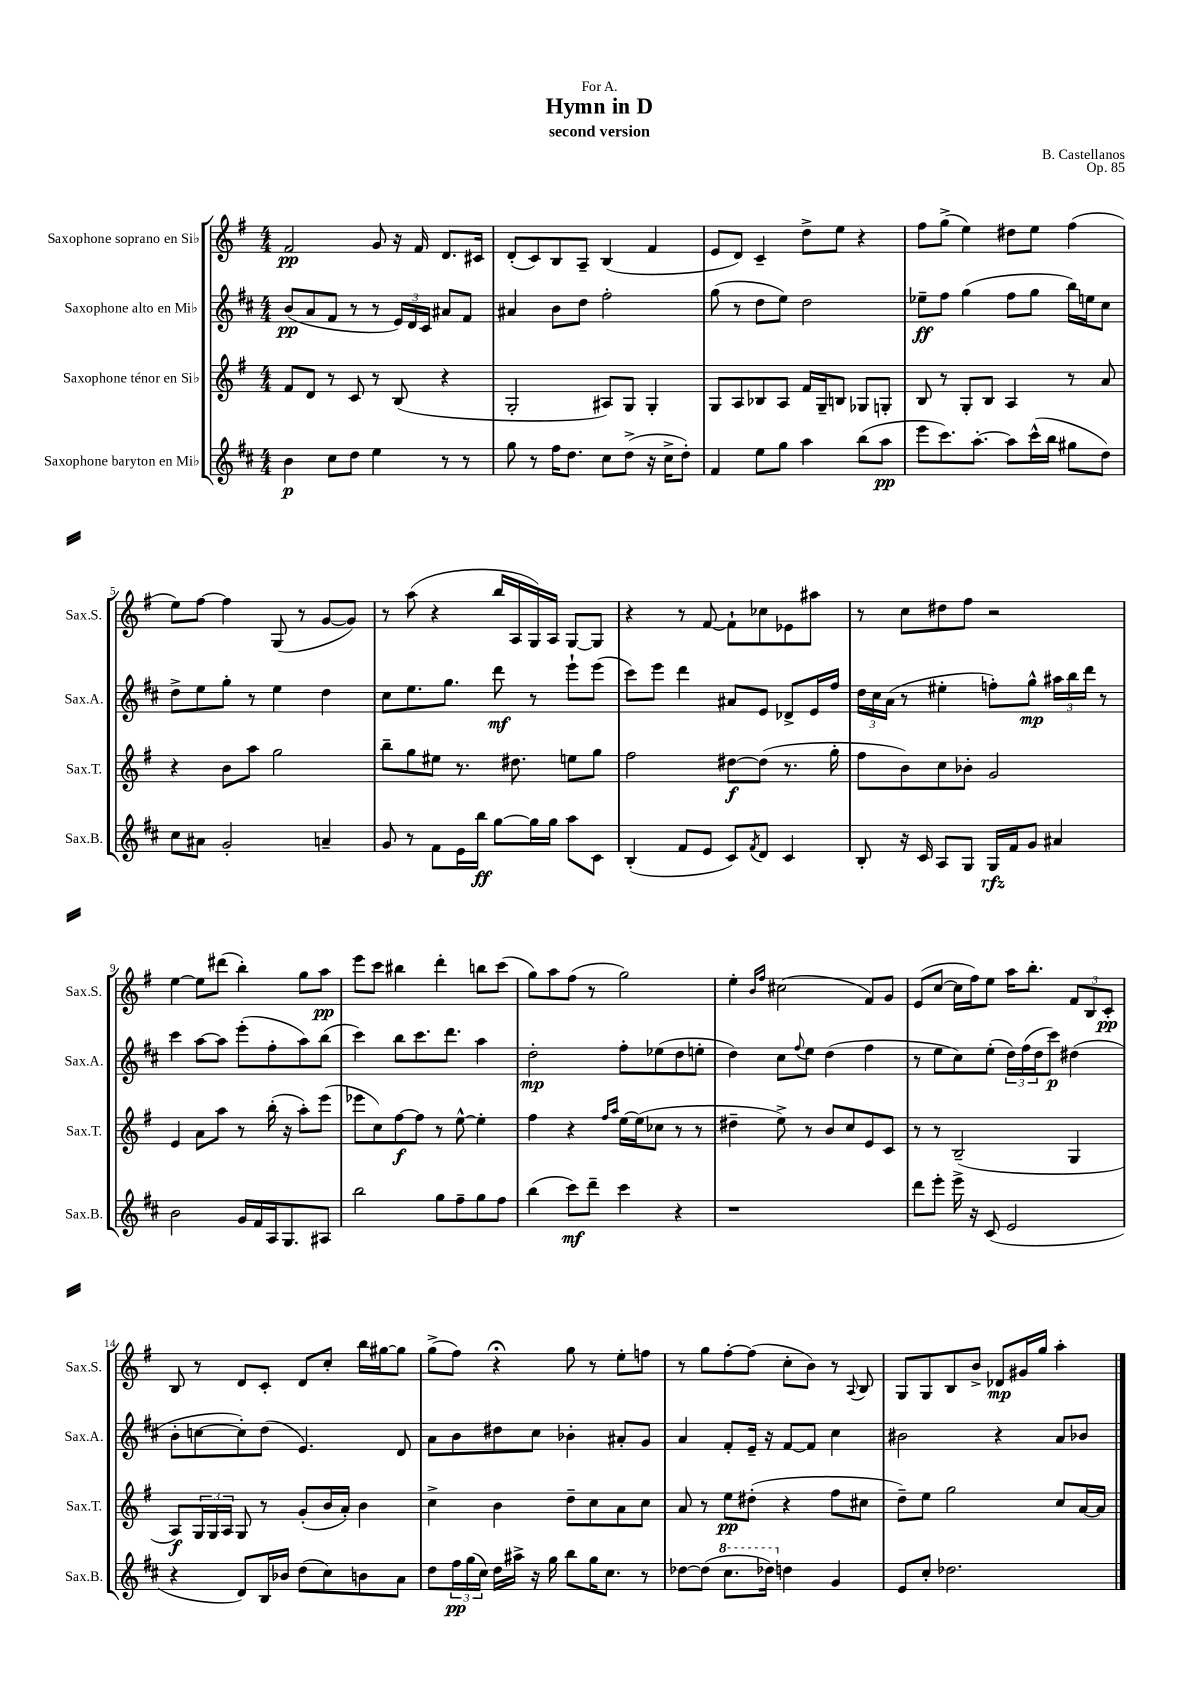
\header { title = "Hymn in D" composer = "B. Castellanos" subtitle = "second version" dedication = "For A." opus = "Op. 85" }
<<
\new StaffGroup <<
\new Staff = "s0" \with { instrumentName = "Saxophone soprano en Sib" shortInstrumentName = "Sax.S." } {
    \clef treble \key g \major \numericTimeSignature \time 4/4
    fis'2\pp g'8 r16 fis'16 d'8. cis'16 |
    d'8-.( c'8) b8 a8-- b4( fis'4 |
    e'8 d'8) c'4-- d''8-> e''8 r4 |
    fis''8 g''8->( e''4) dis''8 e''8 fis''4( |
    e''8) fis''8~ fis''4 g8( r8 g'8~ g'8) |
    r8 a''8( r4 b''16 a16 g16) a16 g8~ g8 |
    r4 r8 fis'8~ fis'8-! ces''8 ees'8 ais''8 |
    r8 c''8 dis''8 fis''8 r2 |
    e''4~ e''8 dis'''8( b''4-.) g''8 a''8\pp |
    e'''8 c'''8 bis''4 d'''4-. b''8 c'''8( |
    g''8) a''8 fis''8( r8 g''2) |
    e''4-. \grace { b'16 fis''16 } cis''2( fis'8) g'8 |
    e'8( c''8~ c''16 fis''16) e''8 a''16 b''8.-. \tuplet 3/2 { fis'8 b8 c'8-.\pp } |
    b8 r8 d'8 c'8-. d'8 c''8-. b''16 gis''16~ gis''8 |
    g''8->( fis''8) r4\fermata g''8 r8 e''8-. f''8 |
    r8 g''8 fis''8~-. fis''8( c''8-. b'8) r8 \appoggiatura { a8 } b8 |
    g8 g8 b8 b'8-> des'8\mp gis'16 g''16 a''4-. \bar "|." |
}
\new Staff = "s1" \with { instrumentName = "Saxophone alto en Mib" shortInstrumentName = "Sax.A." } {
    \clef treble \key d \major \numericTimeSignature \time 4/4
    b'8\pp( a'8 fis'8 r8 r8 \tuplet 3/2 { e'16) d'16 cis'16 } ais'8 fis'8 |
    ais'4 b'8 d''8 fis''2-. |
    g''8( r8 d''8 e''8) d''2 |
    ees''8--\ff fis''8 g''4( fis''8 g''8 b''16) e''16 cis''8 |
    d''8-> e''8 g''8-. r8 e''4 d''4 |
    cis''8 e''8. g''8. d'''8\mf r8 e'''8-! e'''8( |
    cis'''8) e'''8 d'''4 ais'8 e'8 des'8-> e'16 fis''16 |
    \tuplet 3/2 { d''16 cis''16 a'16( } r8 eis''4-. f''8-.) g''8-^\mp \tuplet 3/2 { ais''16 b''16 d'''16 } r8 |
    cis'''4 a''8~ a''8 e'''8-.( fis''8-. a''8) b''8( |
    cis'''4) b''8 cis'''8. d'''8. a''4 |
    d''2-.\mp fis''8-. ees''8( d''8 e''8-. |
    d''4) cis''8 \appoggiatura { fis''8 } e''8 d''4( fis''4 |
    r8 e''8 cis''8) e''8-.( \tuplet 3/2 { d''16) fis''16( d''16 } cis'''8\p) dis''4( |
    b'8-. c''8~ c''8-.) d''8( e'4.) d'8 |
    a'8 b'8 dis''8 cis''8 bes'4-. ais'8-. g'8 |
    a'4 fis'8-. e'16-- r16 fis'8~ fis'8 cis''4 |
    bis'2 r4 a'8 bes'8 \bar "|." |
}
\new Staff = "s2" \with { instrumentName = "Saxophone ténor en Sib" shortInstrumentName = "Sax.T." } {
    \clef treble \key g \major \numericTimeSignature \time 4/4
    fis'8 d'8 r8 c'8 r8 b8( r4 |
    g2-. ais8) g8 g4-. |
    g8 a8 bes8 a8 fis'16 g16-- b8 ges8 g8-. |
    b8 r8 g8-. b8 a4 r8 a'8 |
    r4 b'8 a''8 g''2 |
    b''8-- g''8 eis''8 r8. dis''8. e''8 g''8 |
    fis''2 dis''8~\f dis''8( r8. g''16-. |
    fis''8 b'8) c''8 bes'8-. g'2 |
    e'4 a'8 a''8 r8 b''16-.( r16 a''8-.) e'''8( |
    ees'''8 c''8) fis''8~\f fis''8 r8 e''8~-^ e''4-. |
    fis''4 r4 \grace { fis''16 a''16 } e''16~ e''16( ces''8 r8 r8 |
    dis''4-- e''8->) r8 b'8 c''8 e'8 c'8 |
    r8 r8 b2--( g4 |
    a8\f) \tuplet 3/2 { g16 g16 a16 } g8 r8 g'8-.( b'16 a'16-.) b'4 |
    c''4-> b'4 d''8-- c''8 a'8 c''8 |
    a'8 r8 e''8\pp dis''8-.( r4 fis''8 cis''8 |
    d''8--) e''8 g''2 c''8 a'16~ a'16 \bar "|." |
}
\new Staff = "s3" \with { instrumentName = "Saxophone baryton en Mib" shortInstrumentName = "Sax.B." } {
    \clef treble \key d \major \numericTimeSignature \time 4/4
    b'4\p cis''8 d''8 e''4 r8 r8 |
    g''8 r8 fis''16 d''8. cis''8 d''8->( r16 cis''16-> d''8-.) |
    fis'4 e''8 g''8 a''4 b''8( a''8\pp |
    e'''8 cis'''8.) a''8.~-. a''8 cis'''16-^( b''16 gis''8 d''8) |
    cis''8 ais'8 g'2-. a'4-- |
    g'8 r8 fis'8 e'16 b''16\ff g''8~ g''16 g''16 a''8 cis'8 |
    b4-.( fis'8 e'8 cis'8) \acciaccatura { fis'8 } d'8 cis'4 |
    b8-. r16 cis'16 a8 g8 g16\rfz fis'16 g'8 ais'4 |
    b'2 g'16 fis'16 a16 g8. ais8 |
    b''2 g''8 fis''8-- g''8 fis''8 |
    b''4( cis'''8\mf) d'''8-- cis'''4 r4 |
    r1 |
    d'''8 e'''8-. e'''16-> r16 cis'8( e'2 |
    r4 d'8) b16 bes'16 d''8( cis''8) b'8 a'8 |
    d''8 \tuplet 3/2 { fis''16\pp g''16( cis''16) } d''16 ais''16-> r16 g''16 b''8 g''16 cis''8. r8 |
    des''8~ des''8( \ottava #1 cis'''8. des'''16) \ottava #0 d''4 g'4 |
    e'8 cis''8-. des''2. \bar "|." |
}
>>
>>
